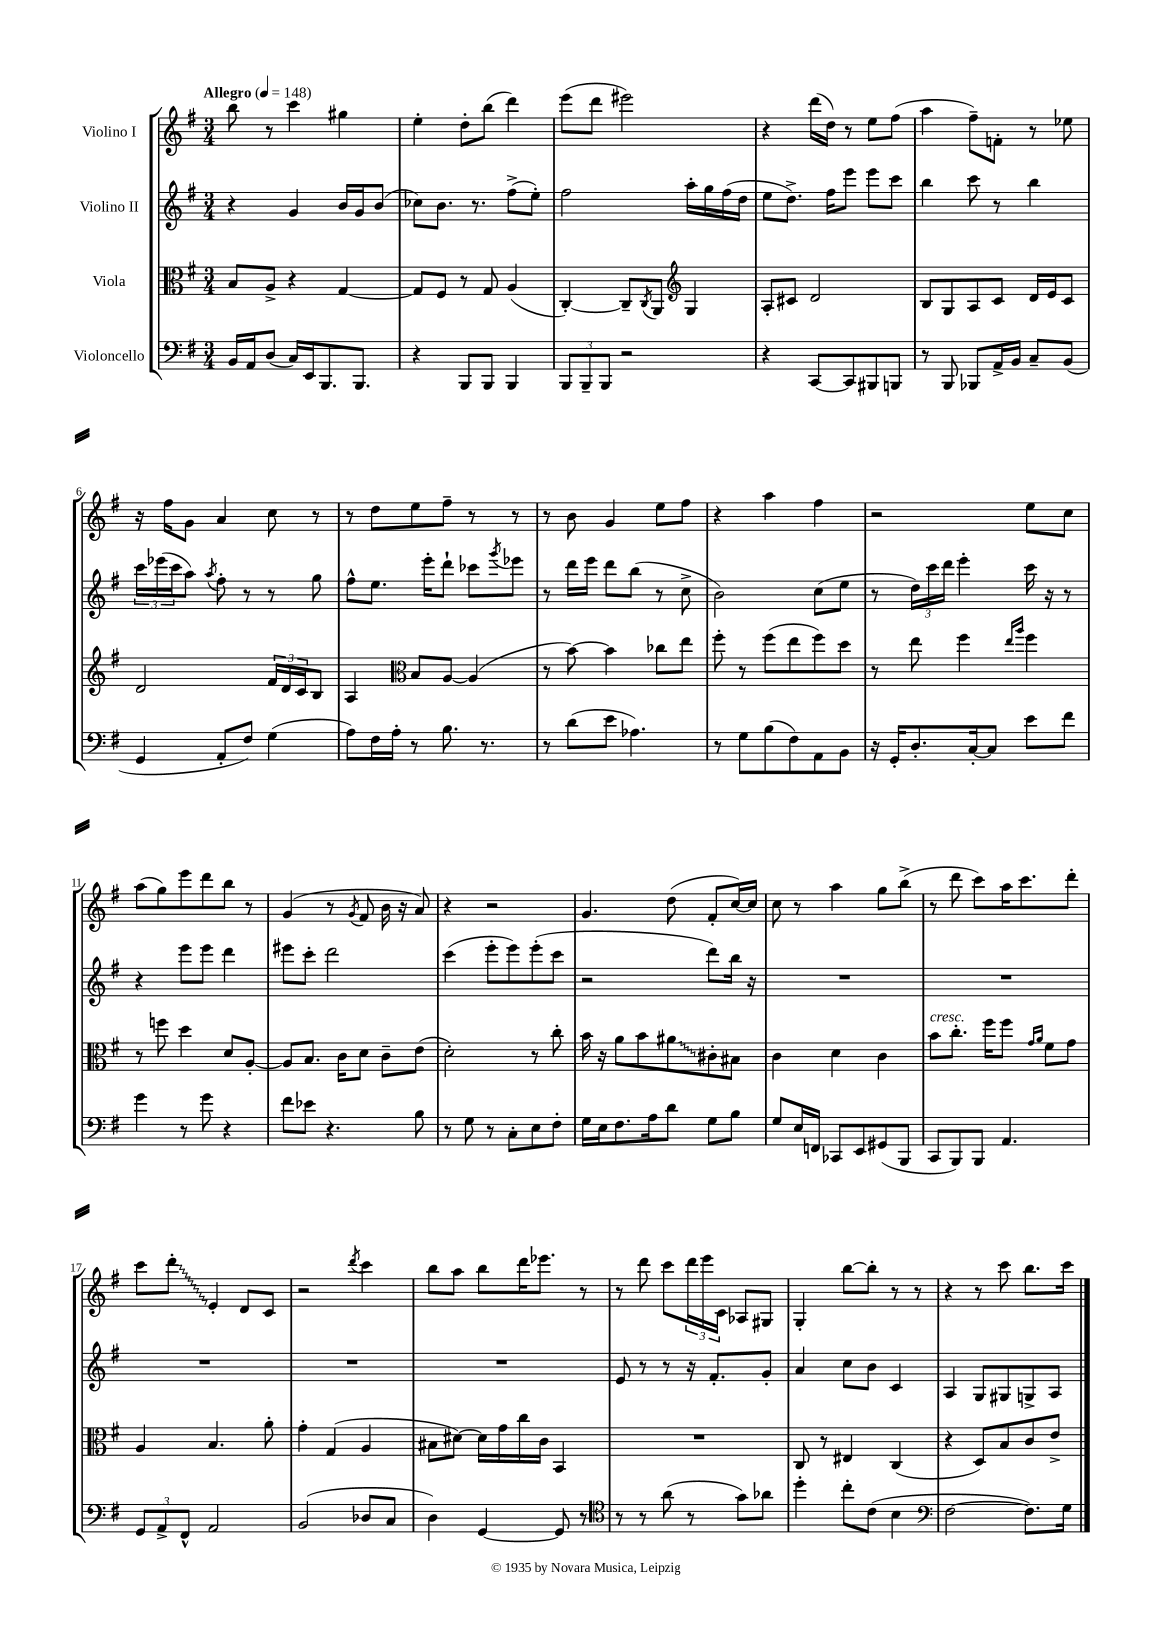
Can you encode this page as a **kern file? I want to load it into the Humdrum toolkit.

**kern	**kern	**kern	**kern
*staff4	*staff3	*staff2	*staff1
*clefF4	*clefC3	*clefG2	*clefG2
*k[f#]	*k[f#]	*k[f#]	*k[f#]
*M3/4	*M3/4	*M3/4	*M3/4
*MM148	*MM148	*MM148	*MM148
16BB	8B	4r	8bb
16AA	.	.	.
(8D	8A^	.	8r
16C)	4r	4g	4ccc
16EE	.	.	.
8.BBB	.	.	.
.	[4G	16b	4gg#
8.BBB	.	16g	.
.	.	(8b	.
=	=	=	=
4r	8G]	8cc-)	4ee'
.	8F#	8.b	.
8BBB	8r	.	8dd'
.	.	8.r	.
8BBB	8G	.	(8bb
4BBB	(4A	(8ff#^	4ddd)
.	.	8ee')	.
=	=	=	=
12BBB	[4C')	2ff#	(8eee
12BBB~	.	.	.
.	.	.	8ddd
12BBB	.	.	.
2r	8C~]	.	2eee#)
.	8qC	.	.
.	8AA	.	.
*	*clefG2	*	*
.	4G	16aa'	.
.	.	16gg	.
.	.	(16ff#	.
.	.	16dd	.
=	=	=	=
4r	8A'	8ee	4r
.	8c#	8.dd^)	.
[8CC	2d	.	(16ddd
.	.	16ff#	16dd)
8CC]	.	8eee	8r
8BBB#	.	8eee	8ee
8BBB	.	8ccc	(8ff#
=	=	=	=
8r	8B	4bb	4aa
8BBB	8G	.	.
8BBB-	8A	8ccc	8ff#~)
16AA^	8c	8r	8f'
16BB	.	.	.
8C~	16d	4bb	8r
.	16e	.	.
(8BB	8c	.	8ee-
=	=	=	=
4GG	2d	24ccc	16r
.	.	(24eee-	.
.	.	.	16ff#
.	.	24ccc	.
.	.	8aa)	8g
.	.	8qaa	.
8AA'	.	8ff#'	4a
8F#)	.	8r	.
(4G	24f#	8r	8cc
.	24d	.	.
.	24c	.	.
.	8B	8gg	8r
=	=	=	=
8A)	4A	8ff#^^	8r
16F#	.	8.ee	8dd
16A'	.	.	.
*	*clefC3	*	*
8r	8B	.	8ee
.	.	16eee'	.
8.B	[8A	8ddd`	8ff#~
.	(4A]	8ccc-	8r
8.r	.	.	.
.	.	8qggg	.
.	.	8eee-	8r
=	=	=	=
8r	8r	8r	8r
(8d	[8b)	16ddd	8b
.	.	16eee	.
8e	4b]	8ddd	4g
4.A-)	.	(8bb	.
.	8cc-	8r	8ee
.	8ee	8cc^	8ff#
=	=	=	=
8r	8ff#'	2b)	4r
8G	8r	.	.
(8B	(8ff#	.	4aa
8F#)	8ee	.	.
8AA	8ff#)	(8cc	4ff#
8BB	8dd	8ee	.
=	=	=	=
16r	8r	8r	2r
16GG'	.	.	.
8.D'	8ee	24dd)	.
.	.	24ccc	.
.	.	24ddd	.
.	4ff#	4eee'	.
[16C'	.	.	.
8C]	.	.	.
.	16qqee	.	.
.	16qqaa	.	.
8e	4ff#	16ccc	8ee
.	.	16r	.
8f#	.	8r	8cc
=	=	=	=
4g	8r	4r	(8aa
.	8ff	.	8gg)
8r	4dd	8eee	8eee
8g	.	8eee	8ddd
4r	8d	4ddd	8bb
.	[8A'	.	8r
=	=	=	=
8f#	8A]	8eee#	(4g
8e-	8.B	8ccc'	.
4.r	.	2ddd	8r
.	16c	.	.
.	.	.	8qg
.	8d	.	8f#
.	8c~	.	16b
.	.	.	16r
8B	(8e	.	8a)
=	=	=	=
8r	2d')	(4ccc	4r
8G	.	.	.
8r	.	8eee'	2r
8C'	.	8eee)	.
8E	8r	(8eee'	.
8F#'	8cc'	8ccc	.
=	=	=	=
16G	16b	2r	4.g
16E	16r	.	.
8.F#	8a	.	.
.	8b	.	.
16A	.	.	.
8d	8a#	.	(8dd
8G	8c#'	8ddd)	8f#'
8B	8B#	16bb	[16cc)
.	.	16r	16cc]
=	=	=	=
8G	4c	2.r	8cc
16E	.	.	8r
16FF	.	.	.
8CC-	4d	.	4aa
8EE	.	.	.
(8GG#	4c	.	8gg
8BBB	.	.	(8bb^
=	=	=	=
8CC	8b	2.r	8r
8BBB)	8.cc'	.	8ddd
8BBB	.	.	8ccc)
.	16ff#	.	.
4.AA	8ff#	.	16aa
.	.	.	8.ccc
.	16qqg	.	.
.	16qqa	.	.
.	8f#	.	.
.	8g	.	8ddd'
=	=	=	=
12GG	4A	2.r	8ccc
12AA^	.	.	.
.	.	.	8ddd'
12FF#^^	.	.	.
2AA	4.B	.	4e'
.	.	.	8d
.	8a'	.	8c
=	=	=	=
(2BB	4g'	2.r	2r
.	(4G	.	.
.	.	.	8qddd
8D-	4A	.	4ccc
8C	.	.	.
=	=	=	=
4D)	8B#	2.r	8bb
.	[8d#)	.	8aa
[4GG	16d#]	.	8bb
.	16g	.	.
.	16cc	.	16ddd
.	16c	.	8.eee-
8GG]	4BB	.	.
8r	.	.	8r
=	=	=	=
*clefC4	*	*	*
8r	2.r	8e	8r
8r	.	8r	8ddd
(8a	.	8r	8ccc
8r	.	16r	24ddd
.	.	.	24eee
.	.	8.f#'	.
.	.	.	24c
8g)	.	.	8A-
8a-	.	8g'	8G#
=	=	=	=
4dd'	8C	4a	4G'
.	8r	.	.
8cc'	4E#	8cc	[8bb
(8c	.	8b	8bb']
4B	(4C	4c	8r
.	.	.	8r
=	=	=	=
*clefF4	*	*	*
[2F#	4r	4A	4r
.	8D)	8G	8r
.	8B	8G#	8ccc
8.F#])	8c	8G^	8.bb
.	8e^	8A	.
16G	.	.	16ccc
==	==	==	==
*-	*-	*-	*-
